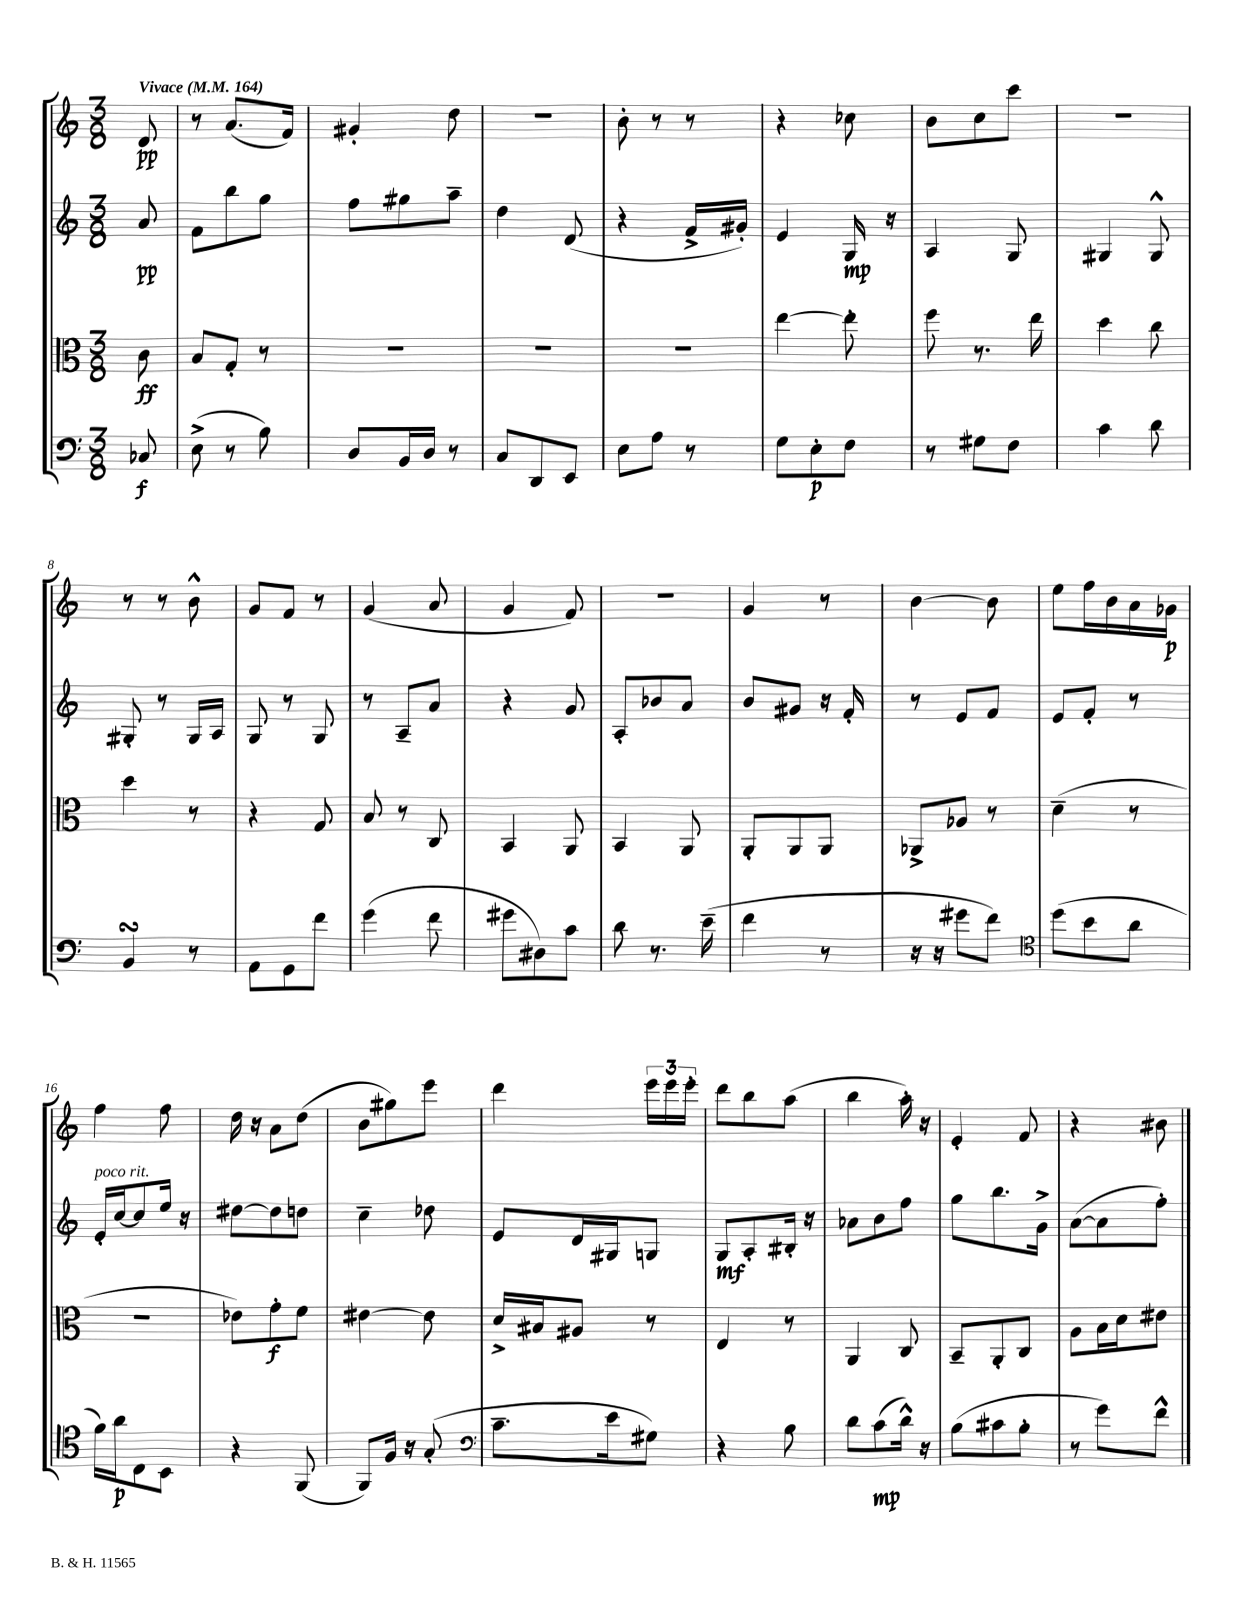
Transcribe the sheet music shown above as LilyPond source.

<<
\new StaffGroup <<
\new Staff = "s0" {
    \clef treble \key c \major \numericTimeSignature \time 3/8 \partial 8 \tempo "Vivace" 4 = 164
    d'8\pp |
    r8 a'8.( f'16) |
    gis'4-. d''8 |
    r4. |
    b'8-. r8 r8 |
    r4 ces''8 |
    b'8 c''8 c'''8 |
    R4. |
    r8 r8 b'8-^ |
    g'8 f'8 r8 |
    g'4( a'8 |
    g'4 f'8) |
    R4. |
    g'4 r8 |
    b'4~ b'8 |
    e''8 f''16 b'16 a'16 ges'16\p |
    f''4 f''8 |
    d''16 r16 a'8 d''8( |
    b'8 gis''8) e'''8 |
    d'''4 \tuplet 3/2 { e'''16 e'''16 e'''16-. } |
    d'''8 b''8 a''8( |
    b''4 a''16-.) r16 |
    e'4-. f'8 |
    r4 bis'8 \bar "|." |
}
\new Staff = "s1" {
    \clef treble \key c \major \numericTimeSignature \time 3/8 \partial 8
    a'8\pp |
    f'8 b''8 g''8 |
    f''8 gis''8 a''8-- |
    d''4 d'8( |
    r4 f'16-> gis'16-.) |
    e'4 g16\mp r16 |
    a4 g8 |
    gis4 gis8-^ |
    gis8-. r8 gis16 a16 |
    g8 r8 g8 |
    r8 a8-- a'8 |
    r4 g'8 |
    a8-. bes'8 a'8 |
    b'8 gis'8 r16 f'16-. |
    r8 e'8 f'8 |
    e'8 f'8-. r8 |
    e'16-.^\markup { \italic "poco rit." } c''16~ c''8 e''16 r16 |
    dis''8~ dis''8 d''8 |
    c''4-- des''8 |
    e'8 d'16 gis16 g8 |
    g8\mf a8-. bis16-. r16 |
    aes'8 b'8 f''8 |
    g''8 b''8. g'16-> |
    a'8~( a'8 f''8-.) \bar "|." |
}
\new Staff = "s2" {
    \clef alto \key c \major \numericTimeSignature \time 3/8 \partial 8
    c'8\ff |
    b8 g8-. r8 |
    R4. |
    R4. |
    R4. |
    e''4~ e''8-. |
    f''8 r8. e''16 |
    d''4 c''8 |
    d''4 r8 |
    r4 g8 |
    b8 r8 c8 |
    b,4 a,8 |
    b,4 a,8 |
    a,8-. a,8 a,8 |
    aes,8-> aes8 r8 |
    d'4--( r8 |
    R4. |
    ees'8) g'8-.\f f'8 |
    eis'4~ eis'8 |
    d'16-> bis16 ais8 r8 |
    e4 r8 |
    a,4 c8 |
    b,8-- a,8-. c8 |
    a8 b16 d'16 eis'8 \bar "|." |
}
\new Staff = "s3" {
    \clef bass \key c \major \numericTimeSignature \time 3/8 \partial 8
    ces8\f |
    e8->( r8 b8) |
    d8 b,16 d16 r8 |
    c8 d,8 e,8 |
    e8 a8 r8 |
    g8 e8-.\p f8 |
    r8 gis8 f8 |
    c'4 d'8 |
    b,4\turn r8 |
    a,8 g,8 f'8 |
    g'4( f'8 |
    gis'8 dis8) c'8 |
    d'8 r8. e'16--( |
    f'4 r8 |
    r16 r16 gis'8 f'8) |
    \clef tenor d''8( b'8 a'8 |
    f'16) a'16\p c8 b,8 |
    r4 f,8( |
    f,8) f16 r16 g8-.( |
    \clef bass c'8.-- e'16 gis8) |
    r4 b8 |
    d'8 c'8\mp( d'16-^) r16 |
    b8( cis'8 b8-. |
    r8 g'8) f'8-^ \bar "|." |
}
>>
>>
